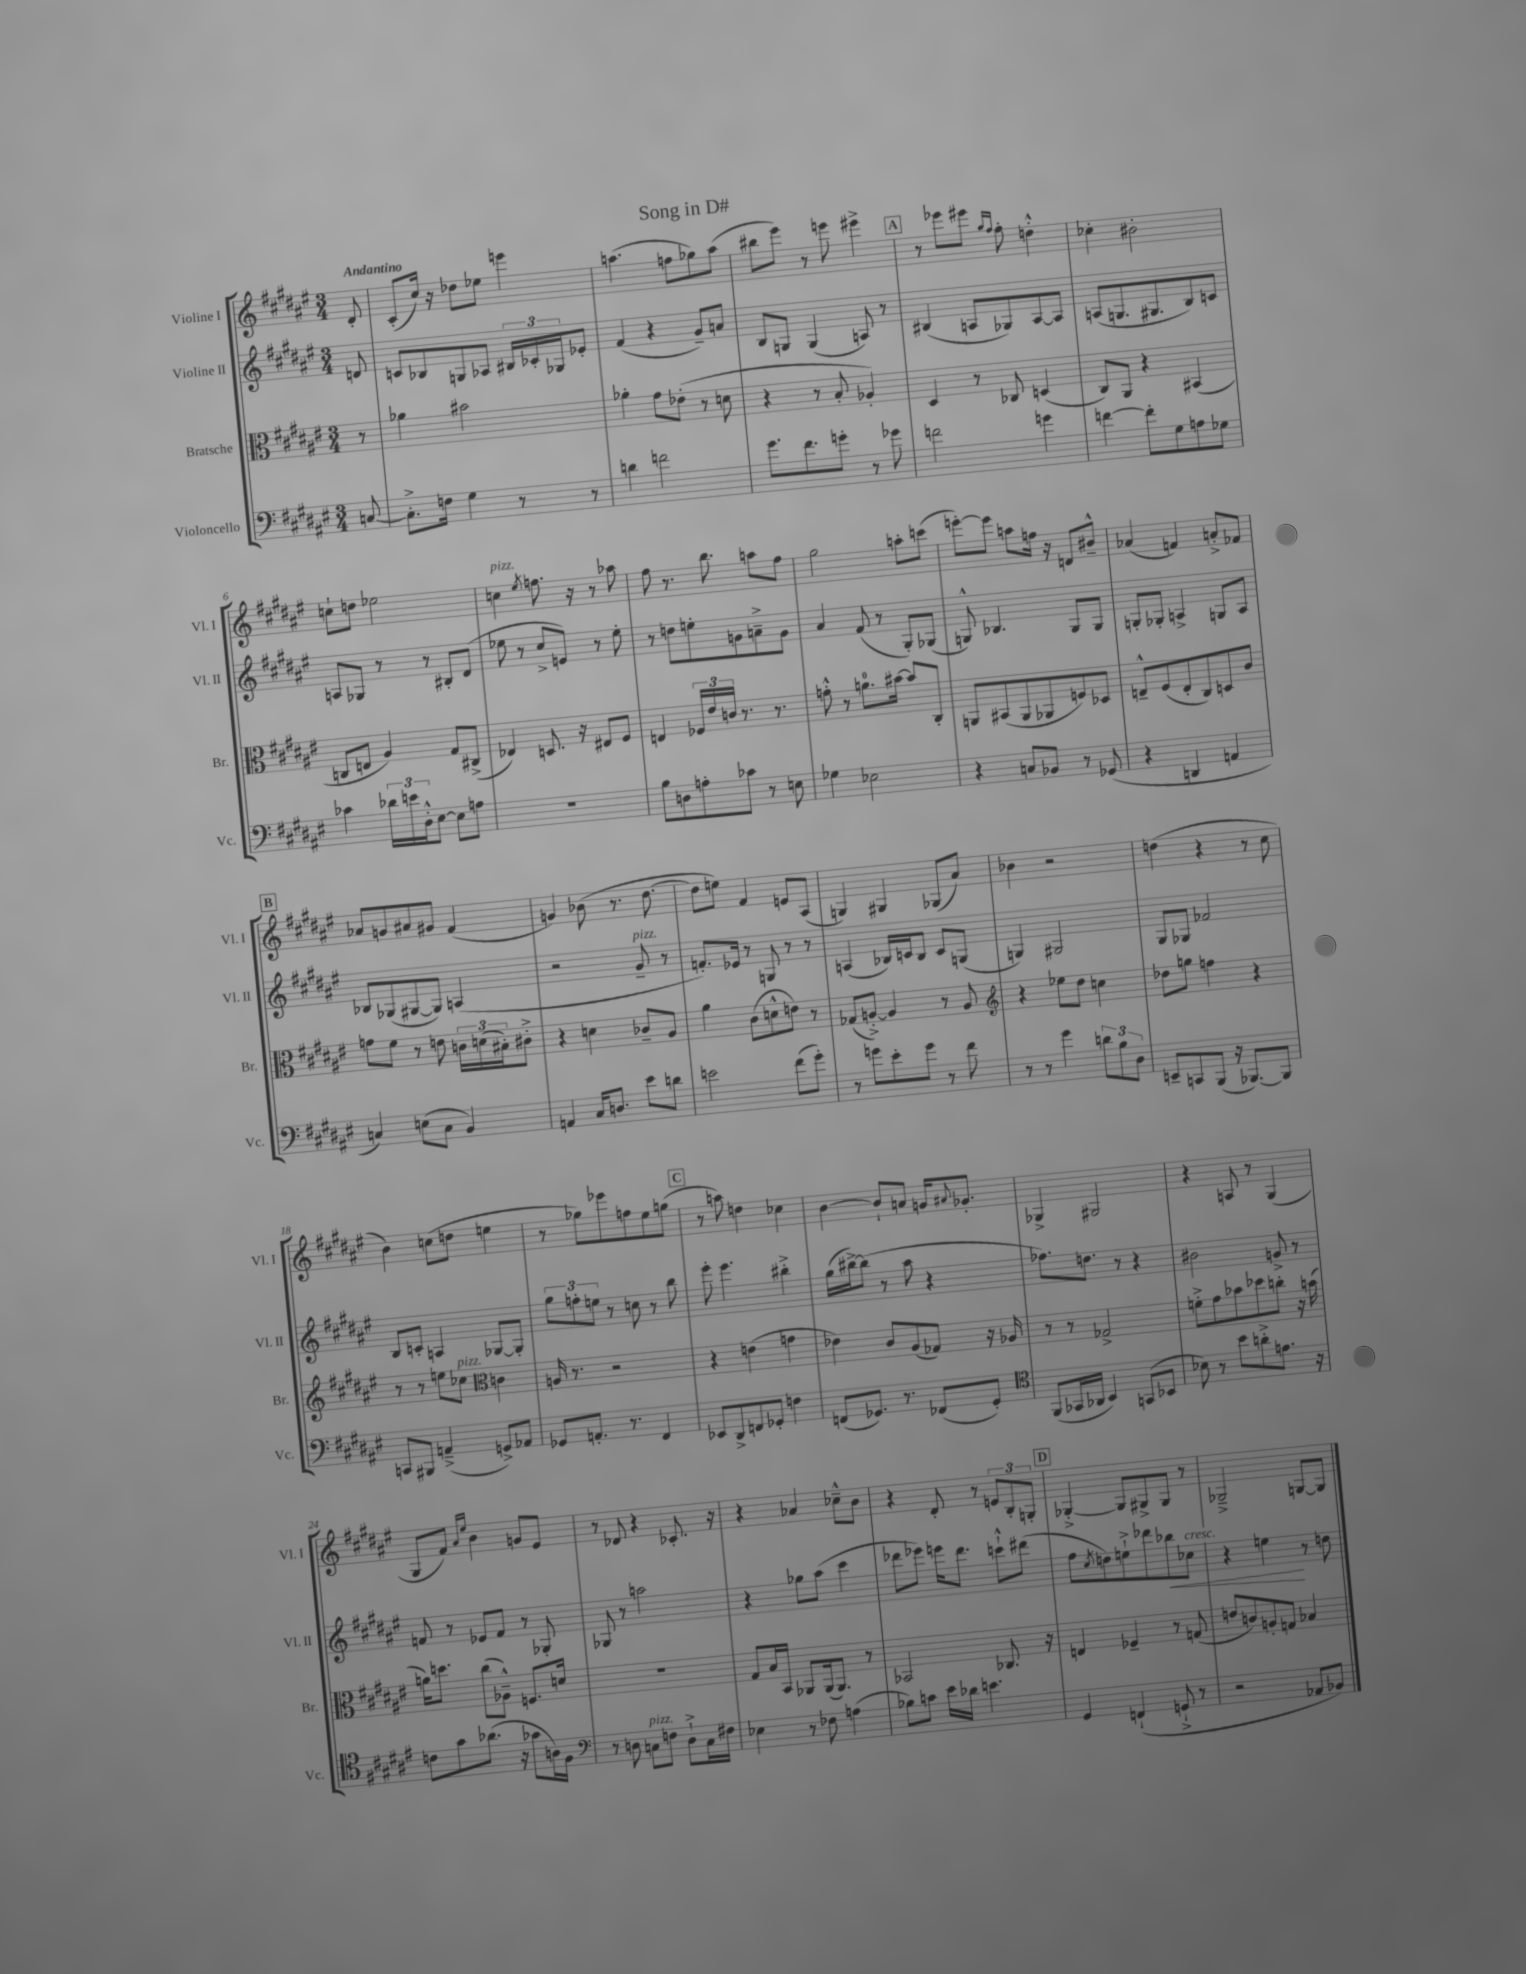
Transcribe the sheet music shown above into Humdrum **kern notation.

**kern	**kern	**kern	**dynam	**kern
*part4	*part3	*part2	*part2	*part1
*staff4	*staff3	*staff2	*staff2	*staff1
*I"Violoncello	*I"Bratsche	*I"Violine II	*	*I"Violine I
*I'Vc.	*I'Br.	*I'Vl. II	*	*I'Vl. I
*clefF4	*clefC3	*clefG2	*	*clefG2
*k[f#c#g#d#a#e#]	*k[f#c#g#d#a#e#]	*k[f#c#g#d#a#e#]	*	*k[f#c#g#d#a#e#]
*M3/4	*M3/4	*M3/4	*	*M3/4
=	=	=	=	=
!	!	!	!	!LO:TX:a:B:t=Andantino
[8Cn/	8r	8dn/	.	8d#'/
=1	=1	=1	=1	=1
8.C'^\L]	4a-X\	8cn/L	.	(8c#'/L
.	.	8B-X/	.	16cc#/Jk)
16Fn\Jk	.	.	.	16r
4G#\	2b#X\	8Gn/	.	8dd-X\L
.	.	8A-X/J	.	8ee-X\J
8r	.	24B#X/LL	.	4eeen\
.	.	24c-X'/	.	.
.	.	24G-X/J	.	.
8r	.	8e-X'/J	.	.
=2	=2	=2	=2	=2
4dn\	4a-X'\	(4f#/	.	(4.aan\
2fn\	8g#\L	4r	.	.
.	(8e-X'\J	.	.	8ffn\L
.	8r	8g#~/L)	.	8gg-X\)
.	8dn\	8an/J	.	(8aa\J
=3	=3	=3	=3	=3
8.g#\L	4r	8B/L	.	8bb#X\L
.	.	8Gn/J	.	8eee#\J)
8.f#\	.	.	.	.
.	8r	(4G/	.	8r
8gn'\J	8B'/	.	.	8eeen\
8r	4A-X'/)	8An/)	.	4eee#X^\
8g-X\	.	8r	.	.
!!LO:REH:place=s1:t=A
=4	=4	=4	=4	=4
2fn\	4D#/	(4B#X/	.	8r
.	.	.	.	8eee-X\L
.	8r	8An/L	.	8eee#X\J
.	.	.	.	16qqgg#/LL
.	.	.	.	16qqff#/JJ
.	8C-X/	8G-X/)	.	8ff#'\
4gn\	(4Dn/	[8A/	.	4ddn'^^\
.	.	8A/J]	.	.
=5	=5	=5	=5	=5
[4fn\	8C#/L)	(8An/L	.	4cc-X'\
.	8AA#/J	8.Gn/	.	.
8f'\L]	4r	.	.	2b#X'\
.	.	8.G#X/	.	.
8G#\	.	.	.	.
8An\	(4BB#X/	8B/)	.	.
8G-X\J	.	8cn/J	.	.
!!LO:LB:g=z
=6	=6	=6	=6	=6
4c-X\	8Cn/L	8An/L	.	8ccn`\L
.	8En/J	8G-X/J	.	8ddn\J
24d-X\LL	4A#/)	8r	.	2ee-X\
24en\	.	.	.	.
24D#'^^\J	.	.	.	.
[8E#\J	.	8r	.	.
8E#\L]	8G#/L	8B#X'/L	.	.
8An\J	(8C#X^/J	(8d#/J	.	.
=7	=7	=7	=7	=7
!	!	!	!	!LO:TX:a:i:t=pizz.
2.r	4E-X/)	8ee-X\	.	4ccn\
.	.	8r	.	.
.	.	.	.	8qee#/
.	8.Dn/	8cc#^/L	.	8.ffn\
.	.	8en/J)	.	.
.	16r	.	.	16r
.	8E#X/L	8r	.	8r
.	8F#/J	8ee-'\	.	8aa-X\
=8	=8	=8	=8	=8
8B\L	4En/	8r	.	8ff#\
8Dn\	.	8ddn\L	.	8.r
8An'\	24F-X/LL	8een'\	.	.
.	24e#/	.	.	.
.	.	.	.	8.bb\
.	24cn/JJ	.	.	.
8c-X\J	8.r	8gn\	.	.
8r	.	8an~^\	.	8aan\L
.	8.r	.	.	.
8En\	.	8g\J	.	8ff#\J
=9	=9	=9	=9	=9
4G-X\	8gn'^^\	4a#/	.	2gg#\
.	8r	.	.	.
2E-X\	8.an\L	(8f#/	.	.
.	.	8r	.	.
.	[16b#X\Jk	.	.	.
.	8b#/L]	8G#'/L)	.	8aan'\L
.	8C#'/J	(8G-X/J	.	(8cccn\J
=10	=10	=10	=10	=10
4r	8AAn/L	8Gn^^/)	.	[8eeen'\L)
.	(8BB#X/	4.B-X/	.	8eee\J]
8Cn/L	8AA/	.	.	8aan\L
8BB-X/J	8AA-X/	.	.	16ffn\Jk
.	.	.	.	16r
8r	8Fn/)	8G/L	.	8dn/L
(8GG-X/	8D-X/J	8G/J	.	8b#X~^^/J
=11	=11	=11	=11	=11
4r	8En~^^/L	8Gn'/L	.	(4a-X/
.	(8F#/	8G-X'/J	.	.
4DDn/	8E'/	4An^/	.	4fn/)
.	8C#/)	.	.	.
4AAn/	8Dn/	8Gn/L	.	8an'^/L
.	8c#/J	8A/J	.	8f-X/J
!!LO:LB:g=z
!!LO:REH:place=s1:t=B
=12	=12	=12	=12	=12
4Cn/)	8gn\L	8B-X/L	.	8a-X/L
.	8f#\J	(8G-X/	.	8gn/
(8En\L	8r	[8G#X/	.	8a#X/
8C\J	8en\	8G#/J])	.	8g#X/J
4BB/)	24cn\LL	(4An/	.	(4f#/
.	(24dn\	.	.	.
.	24B#X'\J)	.	.	.
.	8c#X'^\J	.	.	.
=13	=13	=13	=13	=13
4AAn/	4r	2r	.	4gn/)
16C#/KL	4dn\	.	.	(8b-X\
8.Dn/J	.	.	.	.
.	.	.	.	8.r
!	!	!LO:TX:a:i:t=pizz.	!	!
8e#\L	8c-X~/L	8g#~/	.	.
.	.	.	.	[8.dd#\
8dn\J	8A#/J	8r	.	.
=14	=14	=14	=14	=14
2en\	4a#\	8.fn'/L)	.	8dd#\L]
.	.	.	.	8een\J)
.	.	16e-X/Jk	.	.
.	(8c#\L	8r	.	4f#/
.	8dn^^\	8Gn/	.	.
(8f#\L	8en\J)	8r	.	8en/L
8g#'\J)	8r	8r	.	(8A#/J
=15	=15	=15	=15	=15
8r	(8G-X/L	(4An/	.	4Gn/)
8gn\L	[8An'^/J)	.	.	.
8e#'\	4A/]	16B-X/LL)	.	4G#X/
.	.	16cn/J	.	.
8g\J	.	8B-/J	.	.
8r	8r	8c/L	.	(8G-X/L
8f#\	8A/	(8Gn/J	.	8a#/J)
=16	=16	=16	=16	=16
*	*clefG2	*	*	*
8r	4r	4Gn/)	.	4b-X\
8r	.	.	.	.
4g#\	8ee-X\L	2G#X/	.	2r
.	8dd#\J	.	.	.
12dn\L	4ccn\	.	.	.
12B\	.	.	.	.
12D#\J	.	.	.	.
=17	=17	=17	=17	=17
8EEn~/L	8dd-X\L	8G#/L	.	(4ddn\
8CCn/	8ggn\J	8G-X/J	.	.
(8BBB/J	4ffn\	2f-X/	.	4r
16r	.	.	.	.
[8.BBB-X/L)	.	.	.	.
.	4r	.	.	8r
8BBB-/J]	.	.	.	8cc#\
!!LO:LB:g=z
=18	=18	=18	=18	=18
8CCn/L	8r	8B/L	.	4b\)
8BBB#X/J	8r	8cn'/J	.	.
(4AAn~^/	8een\L	4An/	.	(8ccn\L
!	!LO:TX:a:i:t=pizz.	!	!	!
.	8cc-X\J	.	.	8ddn\J
*	*clefC3	*	*	*
8GGn^/L)	4cn\	[8G-X/L	.	4een\
8AA-X/J	.	8G-'/J]	.	.
=19	=19	=19	=19	=19
8GG-X/L	16An/	12gg#\L	.	8r
.	8.r	.	.	.
.	.	12ffn'\	.	.
8.AAn'/J	.	.	.	8gg-X\L)
.	.	12een\J	.	.
.	2r	8r	.	8eee-X\
8.r	.	.	.	.
.	.	8ccn\	.	8ffn\
4FF#/	.	8r	.	8ee#\
.	.	8bb\	.	(8ggn\J
!!LO:REH:place=s1:t=C
=20	=20	=20	=20	=20
8EE-X/L	4r	8eee#'\	.	8r
8DD#^/	.	4.eee#\	.	8aan\)
8FFn/	(4en\	.	.	4ddn\
8GG-X'/J	.	.	.	.
4Fn\	4gn\	4bb#X'^\	.	4cc-X\
=21	=21	=21	=21	=21
(8FFn/L	4e-X\)	(16gg#\LL	.	[4b\
.	.	[16bb#X^\J)	.	.
8.GG-X/J)	.	(8bb#\J]	.	.
.	8c#/L	8r	.	8b`/L]
8.r	.	.	.	.
.	(8A#/	8aa#\	.	8an/J
(8FF-X/L	8G-X/J)	4r	.	16gn/KL
.	.	.	.	8qqa#X/
.	.	.	.	8.g-X'/J
8GG-'/J)	16r	.	.	.
.	16A-X/	.	.	.
=22	=22	=22	=22	=22
*clefC4	*	*	*	*
(8FF#/L	8r	8.ff-X\L)	.	4G-X^/
16GG-X/L	8r	.	.	.
16AA-X/JJ	.	8.ddn\J	.	.
4BB/)	2G-X^/	.	.	2G#X/
.	.	8r	.	.
(8GGn/L	.	4r	.	.
8BB-X/J	.	.	.	.
=23	=23	=23	=23	=23
8B-X\)	8fn'^\L	2b#X\	.	4r
8r	8g#\	.	.	.
8b\L	8b-X\	.	.	8An/
8an'^\	8dd-X\	.	.	8r
8.en\J	8ccn'\J	8gn^/	.	(4G#/
.	16r	8r	.	.
16r	(16bn\	.	.	.
!!LO:LB:g=z
=24	=24	=24	=24	=24
8cn\L	16an\KL)	8fn/	.	8G#/L
.	8.ddn\J	.	.	.
8g#\	.	8r	.	8f#/J)
.	.	.	.	16qqa#/LL
.	.	.	.	16qqee#/JJ
(8.a-X\J	(8cc#\L	8e-X/L	.	4b\
.	8A-X~^^\J)	8f/J	.	.
16r	.	.	.	.
8g-X\L	8.Fn/L	8r	.	8gn/L
16An\L)	.	8G-X'/	.	8e#/J
16F#\JJ	16dn/Jk	.	.	.
=25	=25	=25	=25	=25
*clefF4	*	*	*	*
8r	2.r	8G-X/	.	8r
8Dn\	.	8r	.	8d-X/
!LO:TX:a:i:t=pizz.	!	!	!	!
8Cn\L	.	2aan\	.	4r
8Fn\J	.	.	.	.
8D`^\L	.	.	.	8.c-X'/
16C\L	.	.	.	.
16F#X\JJ	.	.	.	16r
=26	=26	=26	=26	=26
4E-X\	8G#/L	4r	.	4r
.	16B/L	.	.	.
.	16BB/JJ	.	.	.
8r	8AA-X/L	8gg-X\L	.	4a-X/
8F-X\	(16AA-/k	(8aa#\J	.	.
.	8.AA-/J)	.	.	.
(4An\	.	4ccc#\	.	8cc-X~^^\L
.	8r	.	.	8b\J
=27	=27	=27	=27	=27
8B-X\L)	2BB-X/	8ddd-X\L	.	4r
8cn\J	.	8eee-X\J)	.	.
16e#\LL	.	16eeen\KL	.	8d#'/
16d-X\JJ	.	8.ddd-\J	.	.
4.en\	.	.	.	8r
.	8.C-X/	8cccn`^^\L	.	12en/L
.	.	.	.	12B'/
.	.	(8ddd#X\J	.	.
.	.	.	.	12Gn'/J
.	16r	.	.	.
!!LO:REH:place=s1:t=D
=28	=28	=28	=28	=28
4GG#/	4En/	8ff#\L	.	[4G-X'^/
.	.	8qcc#/	.	.
.	.	8ddn\)	.	.
(4FFn`/	4F-X~/	8een`^\	.	8G-/L]
.	.	8ddd-X\	.	8G#X^/
!	!	!	!LO:HP:b	!
8GGn`^/	8r	8bb-X\	<	8G#/J
!	!	!LO:TX:a:i:t=cresc.	!	!
8r	(8Gn/	8cc-X\J	.	8r
=29	=29	=29	=29	=29
2r	8en/L	4r	.	2G-X~^/
.	8cn/)	.	.	.
.	8An'/	4een\	.	.
.	8Gn/J	.	.	.
8AA-X/L	4B-X/	8r	[	[8Gn/L
8BB-X/J)	.	8ddn\	.	8G/J]
==	==	==	==	==
*-	*-	*-	*-	*-
